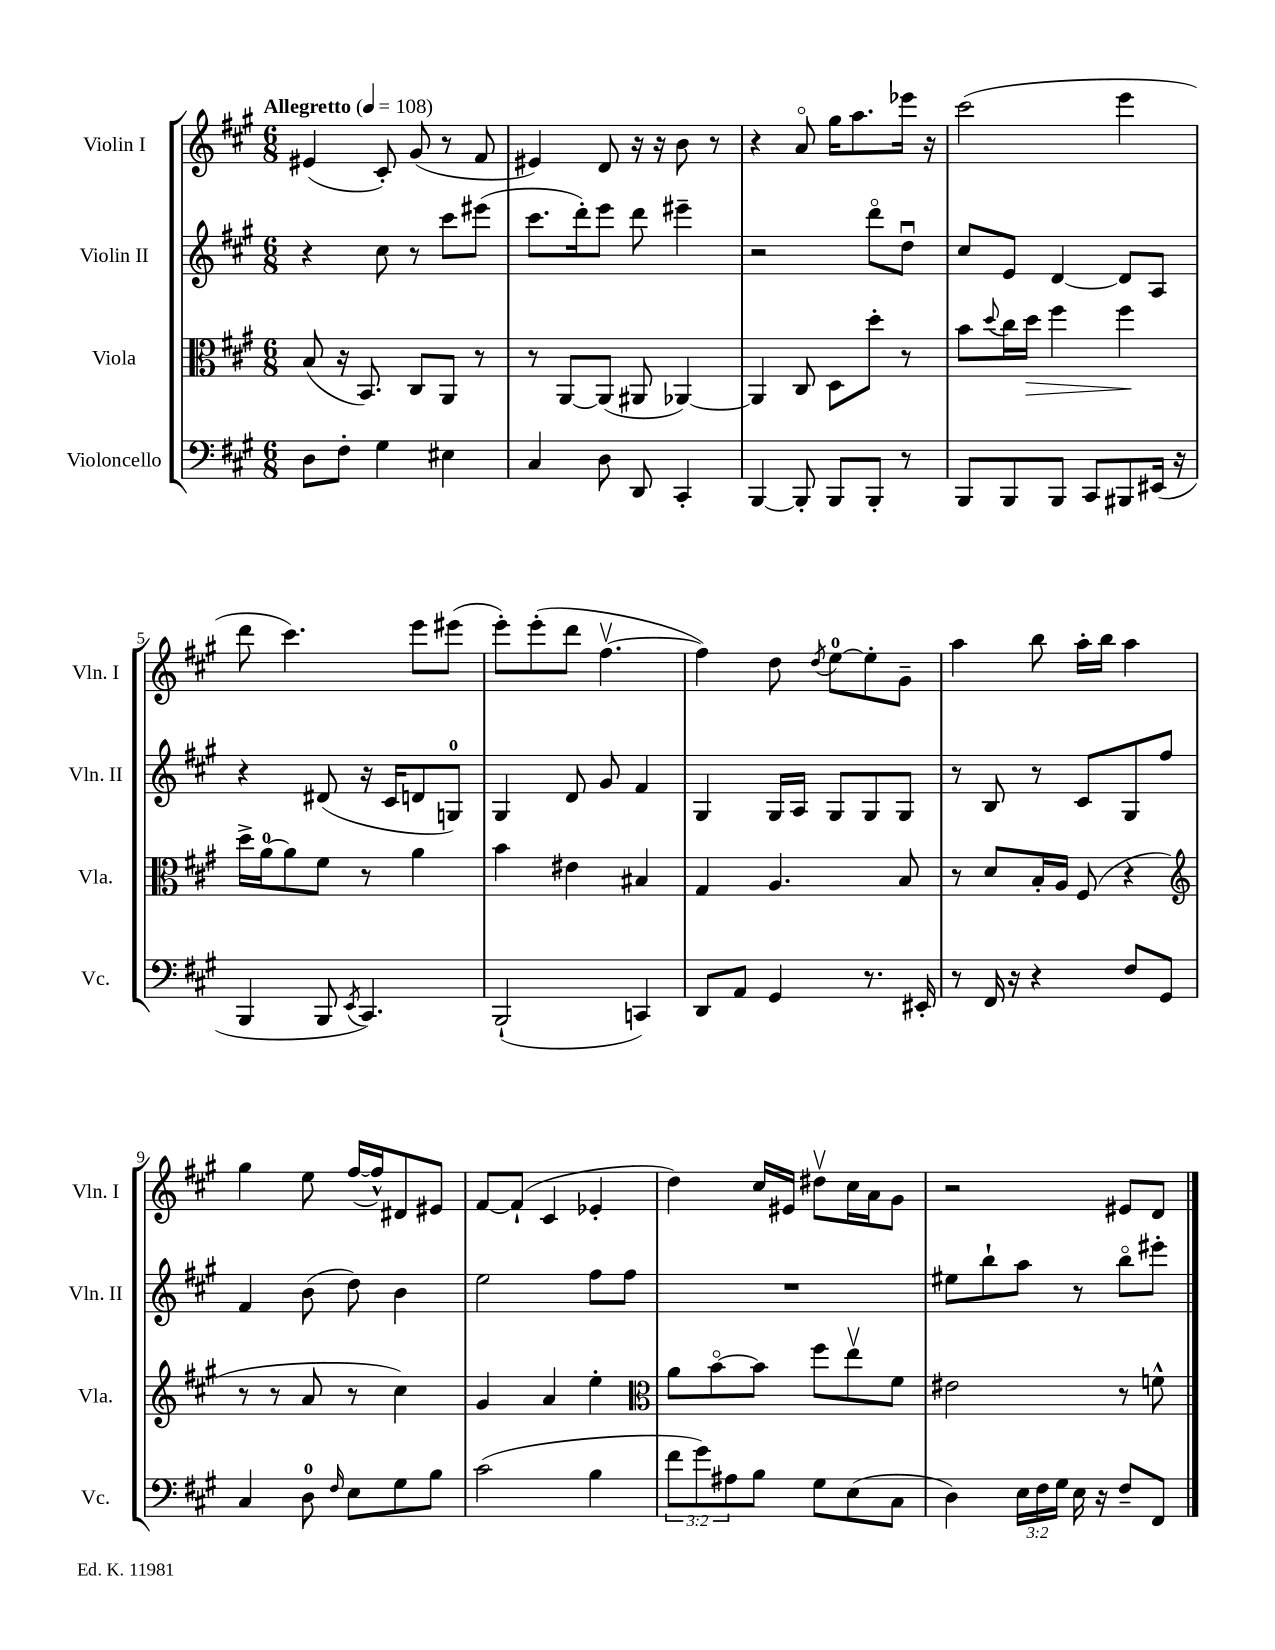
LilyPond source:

<<
\new StaffGroup <<
\new Staff = "s0" \with { instrumentName = "Violin I" shortInstrumentName = "Vln. I" } {
    \clef treble \key a \major \numericTimeSignature \time 6/8 \tempo "Allegretto" 4 = 108
    eis'4( cis'8-.) gis'8( r8 fis'8 |
    eis'4) d'8 r16 r16 b'8 r8 |
    r4 a'8\flageolet gis''16 a''8. ees'''16 r16 |
    cis'''2( e'''4 |
    d'''8 cis'''4.) e'''8 eis'''8( |
    e'''8-.) e'''8-.( d'''8 fis''4.~\upbow |
    fis''4) d''8 \acciaccatura { d''8 } e''8-0~ e''8-. gis'8-- |
    a''4 b''8 a''16-. b''16 a''4 |
    gis''4 e''8 fis''16~( fis''16-^) dis'8 eis'8 |
    fis'8~ fis'8-!( cis'4 ees'4-. |
    d''4) cis''16 eis'16 dis''8\upbow cis''16 a'16 gis'8 |
    r2 eis'8 d'8 \bar "|." |
}
\new Staff = "s1" \with { instrumentName = "Violin II" shortInstrumentName = "Vln. II" } {
    \clef treble \key a \major \numericTimeSignature \time 6/8
    r4 cis''8 r8 cis'''8 eis'''8( |
    cis'''8. d'''16-.) e'''8 d'''8 eis'''4-- |
    r2 d'''8\flageolet d''8\downbow |
    cis''8 e'8 d'4~ d'8 a8 |
    r4 dis'8( r16 cis'16 d'8 g8-0) |
    gis4 d'8 gis'8 fis'4 |
    gis4 gis16 a16 gis8 gis8 gis8 |
    r8 b8 r8 cis'8 gis8 fis''8 |
    fis'4 b'8( d''8) b'4 |
    e''2 fis''8 fis''8 |
    R2. |
    eis''8 b''8-! a''8 r8 b''8\flageolet eis'''8-. \bar "|." |
}
\new Staff = "s2" \with { instrumentName = "Viola" shortInstrumentName = "Vla." } {
    \clef alto \key a \major \numericTimeSignature \time 6/8
    b8( r16 b,8.) cis8 a,8 r8 |
    r8 a,8~ a,8( ais,8 aes,4~) |
    aes,4 cis8 d8 d''8-. r8 |
    b'8 \appoggiatura { d''8 } cis''16 d''16\> fis''4 fis''4\! |
    d''16-> a'16-0~ a'8 fis'8 r8 a'4 |
    b'4 eis'4 bis4 |
    gis4 a4. b8 |
    r8 d'8 b16-. a16 fis8( r4 |
    \clef treble r8 r8 a'8 r8 cis''4) |
    gis'4 a'4 e''4-. |
    \clef alto a'8 b'8~\flageolet b'8 fis''8 e''8\upbow fis'8 |
    eis'2 r8 f'8-^ \bar "|." |
}
\new Staff = "s3" \with { instrumentName = "Violoncello" shortInstrumentName = "Vc." } {
    \clef bass \key a \major \numericTimeSignature \time 6/8 \override Staff.TupletNumber.text = #tuplet-number::calc-fraction-text
    d8 fis8-. gis4 eis4 |
    cis4 d8 d,8 cis,4-. |
    b,,4~ b,,8-. b,,8 b,,8-. r8 |
    b,,8 b,,8 b,,8 cis,8 bis,,8 eis,16( r16 |
    b,,4 b,,8 \acciaccatura { e,8 } cis,4.) |
    b,,2-!( c,4) |
    d,8 a,8 gis,4 r8. eis,16-. |
    r8 fis,16 r16 r4 fis8 gis,8 |
    cis4 d8-0 \grace { fis16 } e8 gis8 b8 |
    cis'2( b4 |
    \tuplet 3/2 { fis'8 gis'8) ais8 } b8 gis8 e8( cis8 |
    d4) \tuplet 3/2 { e16 fis16 gis16 } e16 r16 fis8-- fis,8 \bar "|." |
}
>>
>>
